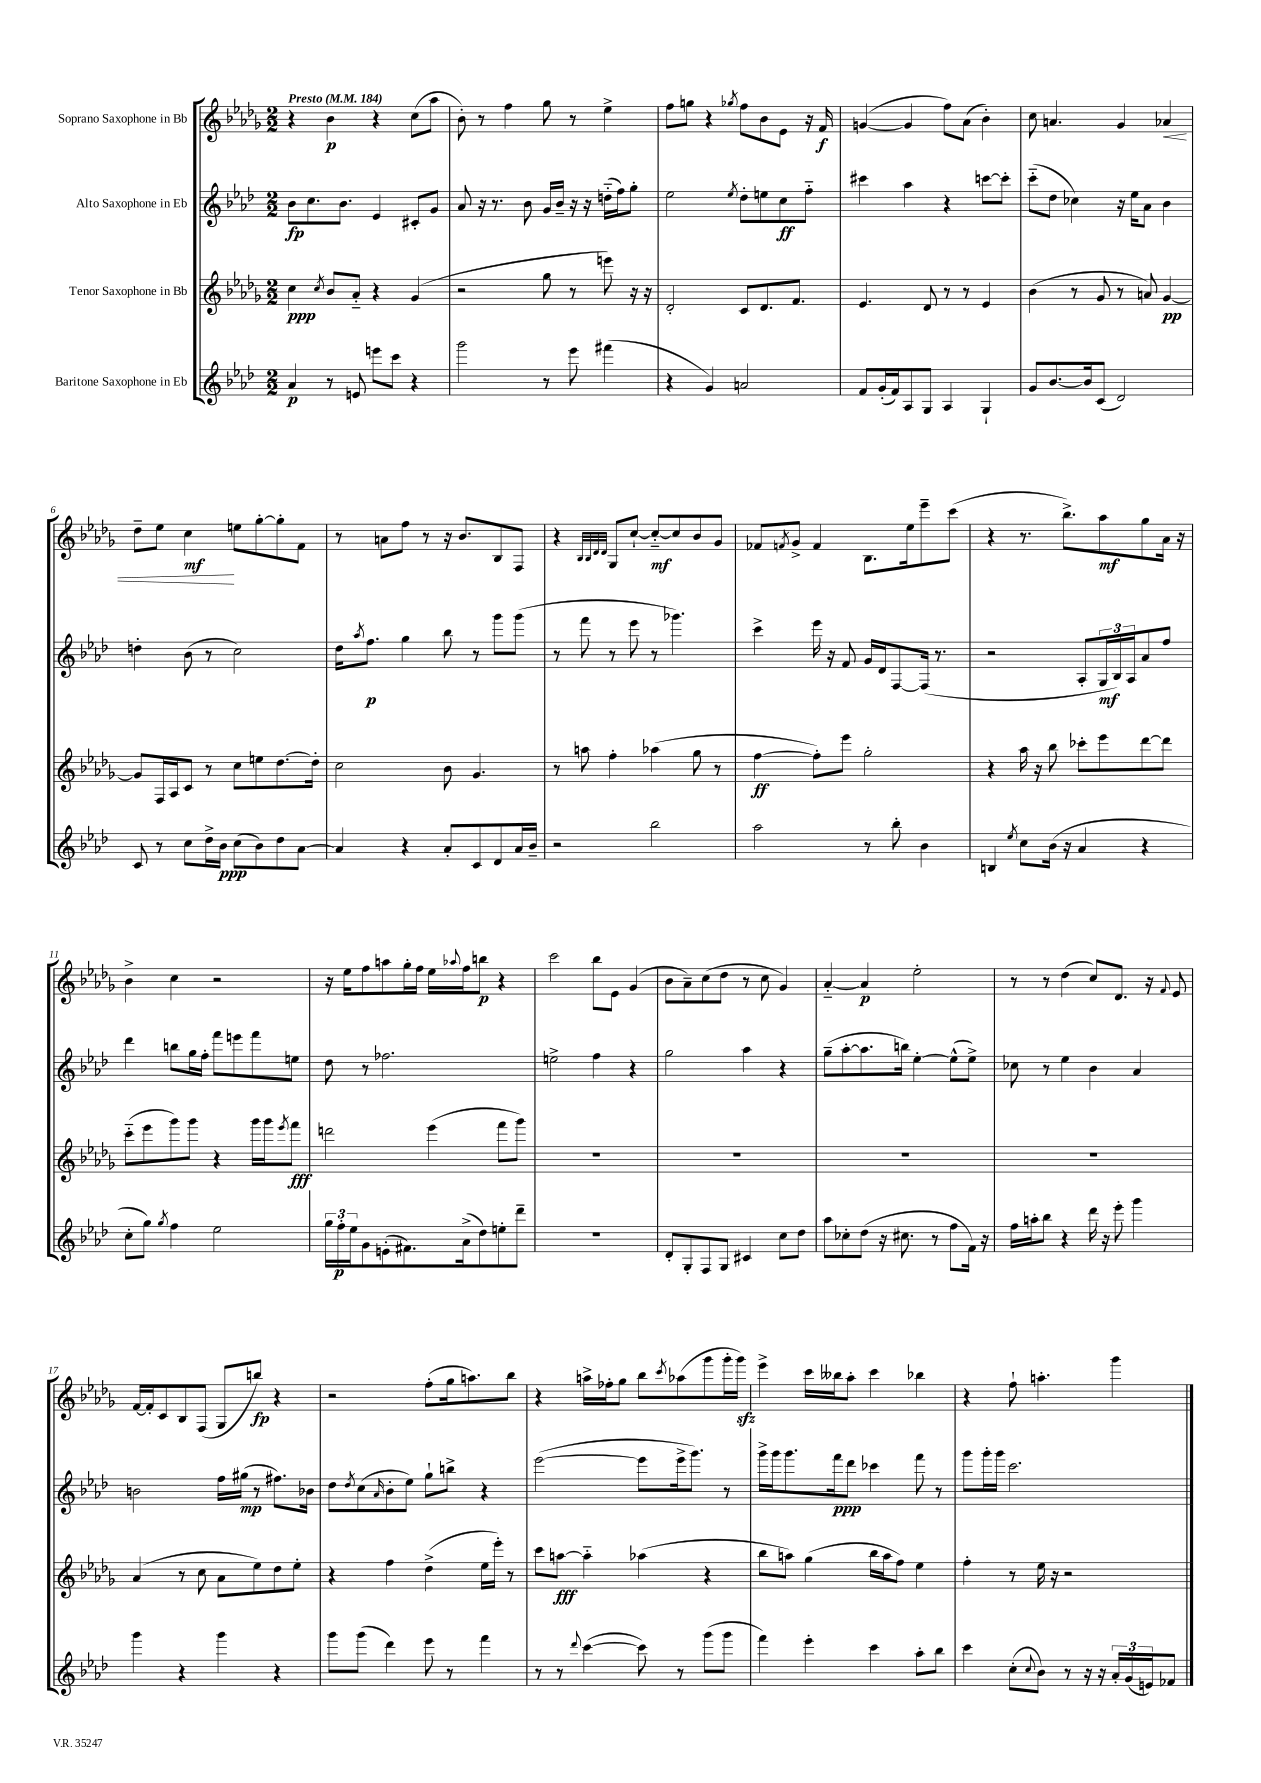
<<
\new StaffGroup <<
\new Staff = "s0" \with { instrumentName = "Soprano Saxophone in Bb" } {
    \clef treble \key des \major \numericTimeSignature \time 2/2 \tempo "Presto" 4 = 184
    r4 bes'4\p r4 c''8( aes''8 |
    bes'8-.) r8 f''4 ges''8 r8 ees''4-> |
    f''8 g''8 r4 \acciaccatura { ges''8 } f''8 bes'8 ees'8 r16 f'16\f |
    g'4~( g'4 f''8) aes'8( bes'4-.) |
    c''8 a'4. ges'4 aes'4\< |
    des''8-- ees''8 c''4\mf\! e''8 ges''8~-. ges''8-. f'8 |
    r8 a'8 f''8 r8 r16 bes'8. bes8 f8 |
    r4 \grace { bes32 bes32 des'32 des'32 } ges8 c''8~-! c''8~-_\mf c''8 bes'8 ges'8 |
    fes'8 \acciaccatura { f'8 } ges'8-> f'4 bes8. ees''16 ees'''8-- c'''8( |
    r4 r8. bes''8.->) aes''8\mf ges''8 aes'16 r16 |
    bes'4-> c''4 r2 |
    r16 ees''16 f''8 a''8 ges''16-. f''16 ees''16 \appoggiatura { aes''8 } f''16 b''8\p r4 |
    c'''2 bes''8 ees'8 ges'4( |
    bes'8 aes'8--) c''8( des''8 r8 c''8 ges'4) |
    aes'4~-_ aes'4\p ees''2-. |
    r8 r8 des''4( c''8) des'8. r16 \appoggiatura { f'8 } ees'8 |
    f'16~ f'16-. c'8 bes8 f8( ges8 b''8\fp) r4 |
    r2 f''8-.( ges''16 a''8.) bes''8 |
    r4 a''16-> fes''16-. ges''8 bes''8 \acciaccatura { c'''8 } aes''8( ges'''8 ges'''16-. ges'''16\sfz) |
    ees'''4-> c'''16 beses''16 aes''8-. c'''4 bes''4 |
    r4 f''8-! a''4.-. ges'''4 \bar "|." |
}
\new Staff = "s1" \with { instrumentName = "Alto Saxophone in Eb" } {
    \clef treble \key aes \major \numericTimeSignature \time 2/2
    bes'8\fp c''8. bes'8. ees'4 cis'8-. g'8 |
    aes'8 r16 r8. bes'8 g'16 bes'16-- r16 r16 d''16-_( f''16) g''8-. |
    ees''2 \acciaccatura { ees''8 } des''8-. e''8 c''8\ff f''8-_ |
    cis'''4 aes''4 r4 c'''8~ c'''8-. |
    c'''8-_( des''8 ces''4) r16 ees''16 aes'8 bes'4 |
    d''4-. bes'8( r8 c''2) |
    des''16 \acciaccatura { aes''8 } f''8.\p g''4 bes''8 r8 g'''8 g'''8( |
    r8 f'''8 r8 ees'''8 r8 ges'''4.) |
    c'''4-> ees'''16 r16 f'8 g'16 des'16 f8~ f16( r8. |
    r2 aes8-. \tuplet 3/2 { g16\mf bes16) aes16 } aes'8 f''8 |
    des'''4 b''8 g''16 f''16-. f'''8 e'''8 f'''8 e''8 |
    des''8 r8 fes''2. |
    e''2-> f''4 r4 |
    g''2 aes''4 r4 |
    g''8--( aes''8~-. aes''8. b''16) ees''4~-. ees''8-^( ees''8->) |
    ces''8 r8 ees''4 bes'4 aes'4 |
    b'2 f''16 gis''16\mp( r8 fis''8.) bes'16 |
    des''8 \acciaccatura { des''8 } c''8( \grace { aes'16 } bes'8-. ees''8) g''8-! b''8-> r4 |
    ees'''2~( ees'''8 ees'''16-> g'''8.) r8 |
    g'''16-> g'''16 g'''8. f'''16\ppp des'''8 ces'''4 f'''8 r8 |
    g'''8 g'''16-. g'''16 c'''2. \bar "|." |
}
\new Staff = "s2" \with { instrumentName = "Tenor Saxophone in Bb" } {
    \clef treble \key des \major \numericTimeSignature \time 2/2
    c''4\ppp \acciaccatura { c''8 } bes'8 aes'8-_ r4 ges'4( |
    r2 ges''8 r8 e'''8) r16 r16 |
    des'2-. c'8 des'8. f'8. |
    ees'4. des'8 r8 r8 ees'4 |
    bes'4( r8 ges'8 r8 a'8) ges'4~\pp |
    ges'8 f16 aes16 c'8 r8 c''8 e''8 des''8.~ des''16-. |
    c''2 bes'8 ges'4. |
    r8 a''8 f''4-. aes''4( ges''8 r8 |
    f''4~\ff f''8-.) ees'''8 ges''2-. |
    r4 aes''16 r16 bes''8 ces'''8-. ees'''8 des'''8~ des'''8 |
    c'''8-_( ees'''8 ges'''8) ges'''8 r4 ges'''16 ges'''16 \acciaccatura { ees'''8 } f'''8\fff |
    d'''2 ees'''4( f'''8 ges'''8) |
    R1 |
    R1 |
    R1 |
    R1 |
    aes'4( r8 c''8 aes'8 ees''8) des''8 ees''8-. |
    r4 f''4 des''4->( ees''16 ees'''16-.) r8 |
    c'''8 a''8~\fff a''4-_ aes''4( r4 |
    bes''8 a''8) ges''4( bes''16 a''16 f''8) ees''4 |
    f''4-. r8 ees''16 r16 r2 \bar "|." |
}
\new Staff = "s3" \with { instrumentName = "Baritone Saxophone in Eb" } {
    \clef treble \key aes \major \numericTimeSignature \time 2/2
    aes'4\p r8 e'8 e'''8 c'''8 r4 |
    g'''2 r8 ees'''8 fis'''4( |
    r4 g'4) a'2 |
    f'8 g'16-.( f'16) aes8 g8 aes4 g4-! |
    g'8 bes'8.~ bes'16 c'8( des'2) |
    c'8 r8 c''8 des''16-> bes'16\ppp c''8( bes'8) des''8 aes'8~ |
    aes'4 r4 aes'8-. c'8 des'8 aes'16 bes'16-- |
    r2 bes''2 |
    aes''2 r8 bes''8-. bes'4 |
    b4 \acciaccatura { ees''8 } c''8 bes'16( r16 aes'4 r4 |
    c''8-. g''8) \acciaccatura { g''8 } f''4 ees''2 |
    \tuplet 3/2 { g''16 f''16-.\p ees''16 } g'8 e'8-.( fis'8.) aes'16->( des''8) e''8-. des'''8-- |
    R1 |
    des'8-. g8-. f8 g8 cis'4 c''8 des''8 |
    aes''8 ces''8-. des''8( r16 cis''8. r8 f''8 f'16) r16 |
    f''16 a''16-. bes''8 r4 des'''16 r16 ees'''8-. g'''4 |
    g'''4 r4 g'''4 r4 |
    g'''8 g'''8( des'''4) ees'''8 r8 f'''4 |
    r8 r8 \appoggiatura { des'''8 } c'''4~( c'''8) r8 g'''8( g'''8 |
    f'''4) ees'''4-. c'''4 aes''8-. bes''8 |
    c'''4 c''8-.( \appoggiatura { c''8 } bes'8) r8 r16 r16 \tuplet 3/2 { aes'16-. g'16( e'16) } fes'8 \bar "|." |
}
>>
>>
